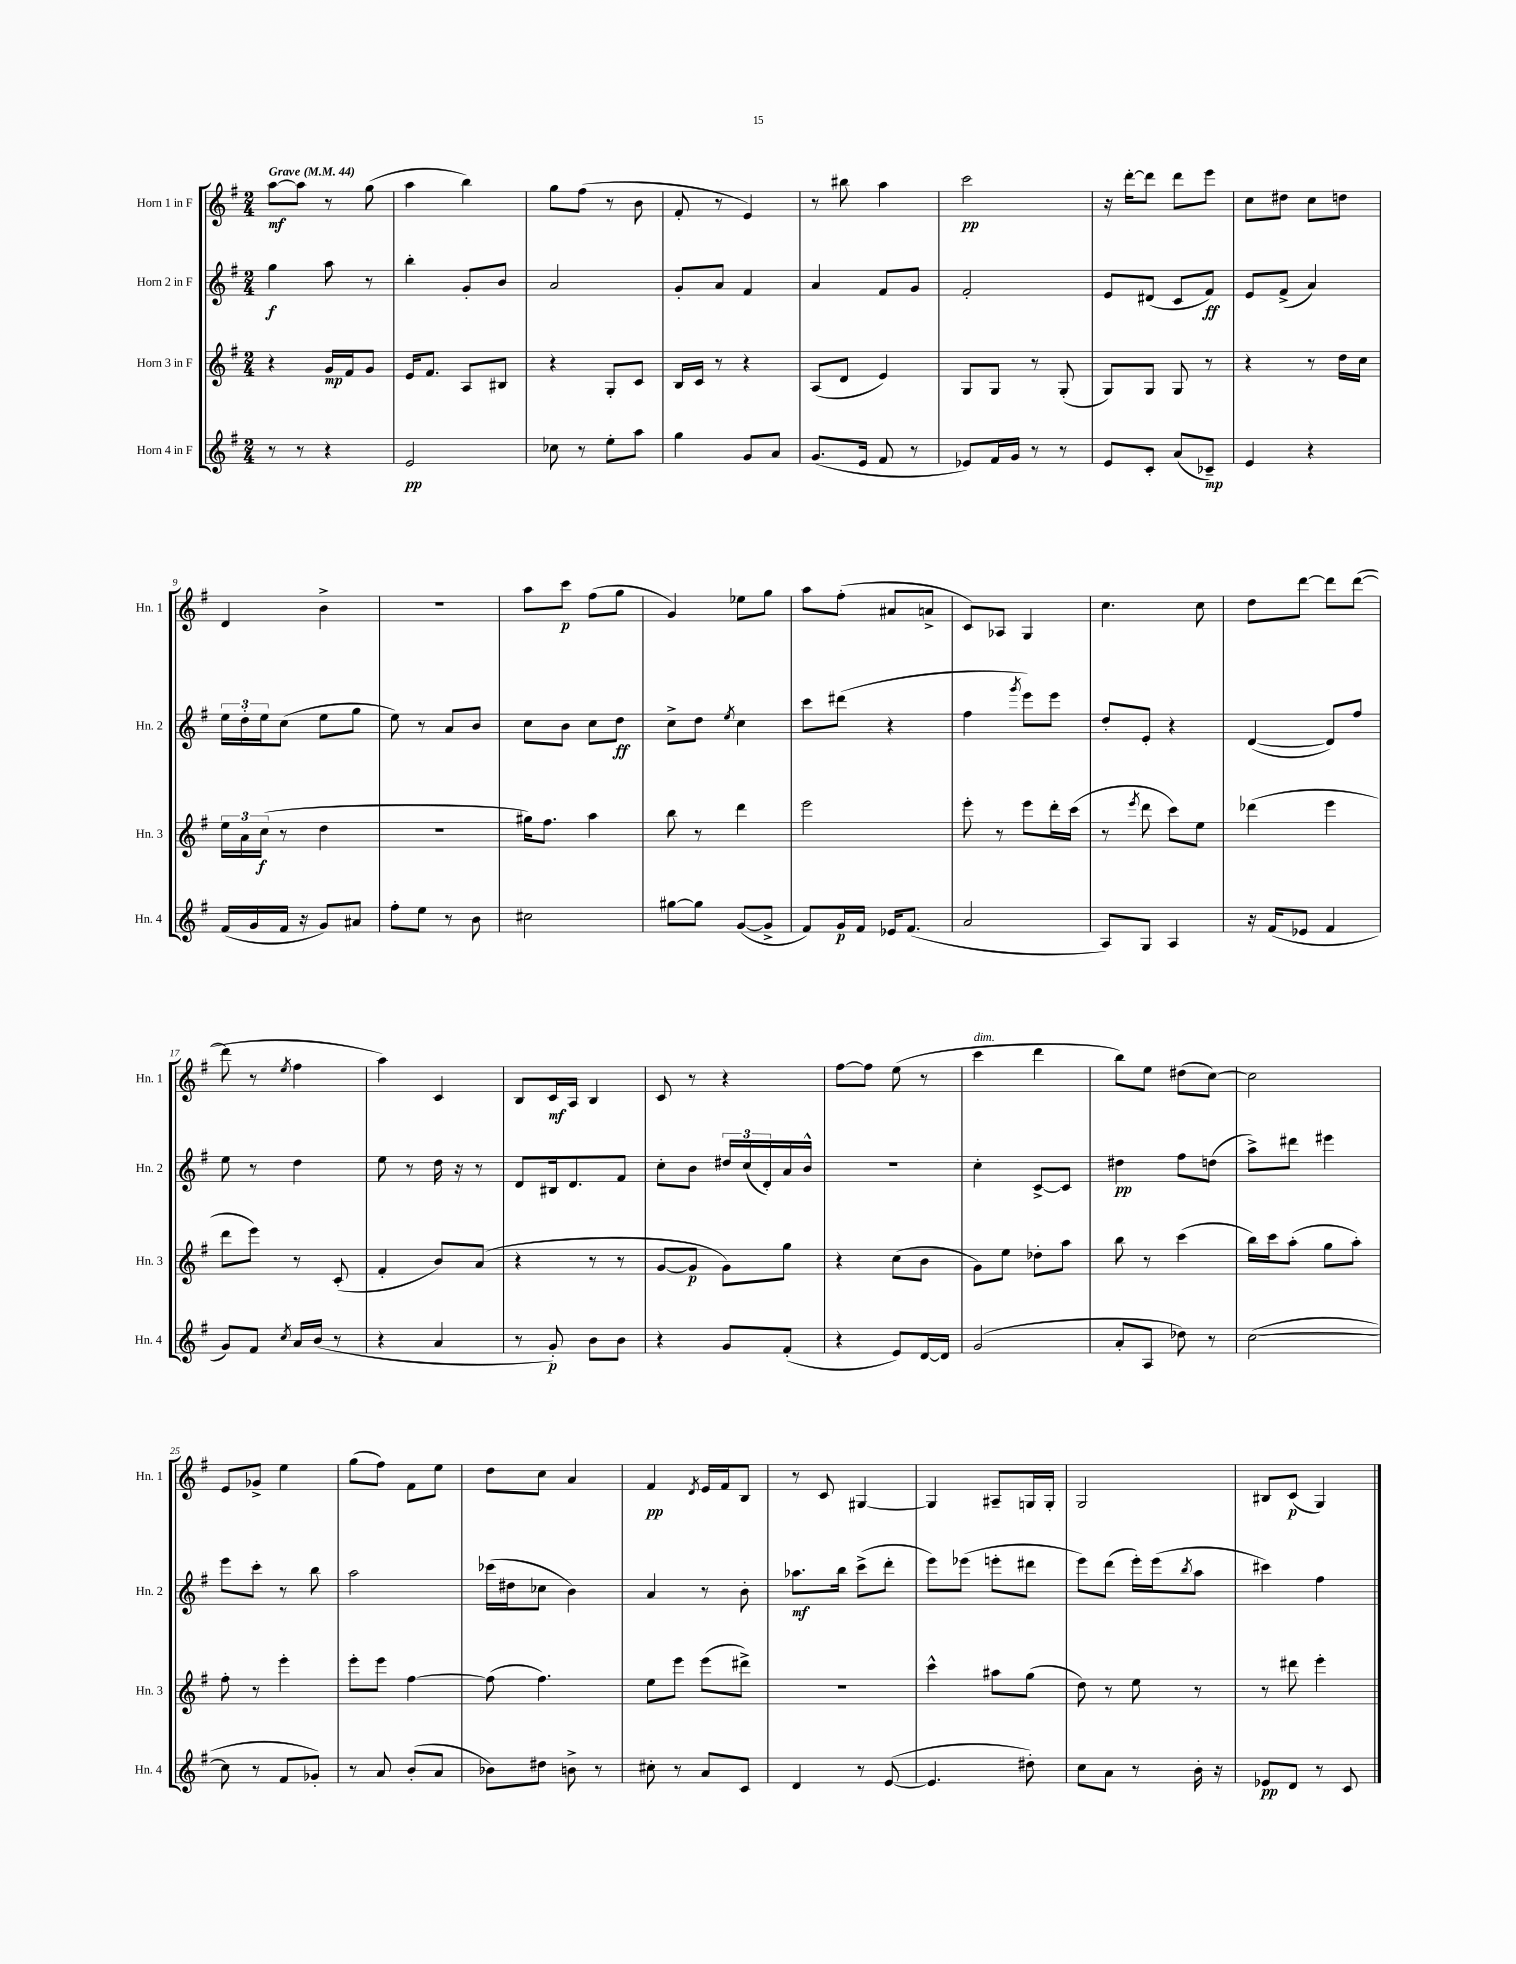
<<
\new StaffGroup <<
\new Staff = "s0" \with { instrumentName = "Horn 1 in F" shortInstrumentName = "Hn. 1" } {
    \clef treble \key g \major \numericTimeSignature \time 2/4 \tempo "Grave" 4 = 44
    a''8~\mf a''8 r8 g''8( |
    a''4 b''4) |
    g''8 fis''8( r8 b'8 |
    fis'8-. r8 e'4) |
    r8 bis''8 a''4 |
    c'''2\pp |
    r16 d'''16~-. d'''8 d'''8 e'''8 |
    c''8 dis''8 c''8 d''8 |
    d'4 b'4-> |
    R2 |
    a''8 c'''8\p fis''8( g''8 |
    g'4) ees''8 g''8 |
    a''8 fis''8-.( ais'8 a'8-> |
    c'8) aes8 g4 |
    c''4. c''8 |
    d''8 d'''8~ d'''8 d'''8~( |
    d'''8 r8 \acciaccatura { e''8 } fis''4 |
    a''4) c'4 |
    b8 c'16\mf a16 b4 |
    c'8 r8 r4 |
    fis''8~ fis''8 e''8( r8 |
    c'''4^\markup { \italic "dim." } d'''4 |
    b''8) e''8 dis''8( c''8~) |
    c''2 |
    e'8 ges'8-> e''4 |
    g''8( fis''8) fis'8 e''8 |
    d''8 c''8 a'4 |
    fis'4\pp \acciaccatura { d'8 } e'16 fis'16 b8 |
    r8 c'8 gis4~ |
    gis4 ais8-- g16 g16-. |
    g2 |
    bis8 c'8\p( g4) \bar "|." |
}
\new Staff = "s1" \with { instrumentName = "Horn 2 in F" shortInstrumentName = "Hn. 2" } {
    \clef treble \key g \major \numericTimeSignature \time 2/4
    g''4\f a''8 r8 |
    b''4-. g'8-. b'8 |
    a'2 |
    g'8-. a'8 fis'4 |
    a'4 fis'8 g'8 |
    fis'2-. |
    e'8 dis'8( c'8 fis'8\ff) |
    e'8 fis'8->( a'4) |
    \tuplet 3/2 { e''16 d''16-. e''16 } c''8( e''8 g''8 |
    e''8) r8 a'8 b'8 |
    c''8 b'8 c''8 d''8\ff |
    c''8-> d''8 \acciaccatura { e''8 } c''4 |
    c'''8 dis'''8( r4 |
    fis''4 \acciaccatura { g'''8 } e'''8) e'''8 |
    d''8-. e'8-. r4 |
    d'4~( d'8) fis''8 |
    e''8 r8 d''4 |
    e''8 r8 d''16 r16 r8 |
    d'8 bis16 d'8. fis'8 |
    c''8-. b'8 \tuplet 3/2 { dis''16 c''16( d'16-.) } a'16 b'16-^ |
    r2 |
    c''4-. c'8~-> c'8 |
    dis''4\pp fis''8 d''8( |
    a''8->) dis'''8 eis'''4 |
    e'''8 c'''8-. r8 b''8 |
    a''2 |
    ces'''16( dis''16 ces''8 b'4) |
    a'4 r8 b'8-. |
    aes''8.\mf b''16 c'''8->( d'''8-. |
    e'''8) ees'''8( e'''8-. dis'''8 |
    e'''8) d'''8( e'''16-.) e'''16( \acciaccatura { b''8 } a''8 |
    cis'''4) fis''4 \bar "|." |
}
\new Staff = "s2" \with { instrumentName = "Horn 3 in F" shortInstrumentName = "Hn. 3" } {
    \clef treble \key g \major \numericTimeSignature \time 2/4
    r4 g'16\mp fis'16 g'8 |
    e'16 fis'8. a8 bis8 |
    r4 g8-. c'8 |
    b16 c'16 r8 r4 |
    a8( d'8 e'4) |
    g8 g8 r8 g8-.( |
    g8) g8 g8 r8 |
    r4 r8 d''16 c''16 |
    \tuplet 3/2 { e''16 a'16 c''16\f( } r8 d''4 |
    R2 |
    gis''16) fis''8. a''4 |
    b''8 r8 d'''4 |
    e'''2 |
    e'''8-. r8 e'''8 d'''16-. c'''16( |
    r8 \acciaccatura { e'''8 } d'''8 c'''8) e''8 |
    des'''4( e'''4 |
    d'''8 e'''8) r8 c'8-.( |
    fis'4-. b'8) a'8( |
    r4 r8 r8 |
    g'8~ g'8\p g'8) g''8 |
    r4 c''8( b'8 |
    g'8) e''8 des''8-. a''8 |
    b''8 r8 c'''4( |
    b''16) c'''16 a''8-.( g''8 a''8-.) |
    fis''8-. r8 e'''4-. |
    e'''8-. e'''8 fis''4~ |
    fis''8( fis''4.) |
    e''8 e'''8 e'''8( dis'''8->) |
    R2 |
    c'''4-^ ais''8 g''8( |
    d''8) r8 e''8 r8 |
    r8 dis'''8 e'''4-. \bar "|." |
}
\new Staff = "s3" \with { instrumentName = "Horn 4 in F" shortInstrumentName = "Hn. 4" } {
    \clef treble \key g \major \numericTimeSignature \time 2/4
    r8 r8 r4 |
    e'2\pp |
    ces''8 r8 e''8-. a''8 |
    g''4 g'8 a'8 |
    g'8.( e'16 fis'8 r8 |
    ees'8) fis'16 g'16 r8 r8 |
    e'8 c'8-. a'8( ces'8--\mp) |
    e'4 r4 |
    fis'16( g'16 fis'16 r16 g'8) ais'8 |
    fis''8-. e''8 r8 b'8 |
    cis''2 |
    gis''8~ gis''8 g'8~( g'8-> |
    fis'8) g'16\p fis'16 ees'16 fis'8.( |
    a'2 |
    a8) g8 a4 |
    r16 fis'16( ees'8 fis'4 |
    g'8) fis'8 \acciaccatura { c''8 } a'16 b'16( r8 |
    r4 a'4 |
    r8 g'8-.\p) b'8 b'8 |
    r4 g'8 fis'8-.( |
    r4 e'8) d'16~ d'16 |
    g'2( |
    a'8-. a8 des''8) r8 |
    c''2~( |
    c''8 r8 fis'8 ges'8-.) |
    r8 a'8 b'8-.( a'8 |
    bes'8) dis''8 b'8-> r8 |
    cis''8-. r8 a'8 c'8 |
    d'4 r8 e'8~( |
    e'4. dis''8-.) |
    c''8 a'8 r8 b'16-. r16 |
    ees'8\pp d'8 r8 c'8 \bar "|." |
}
>>
>>
